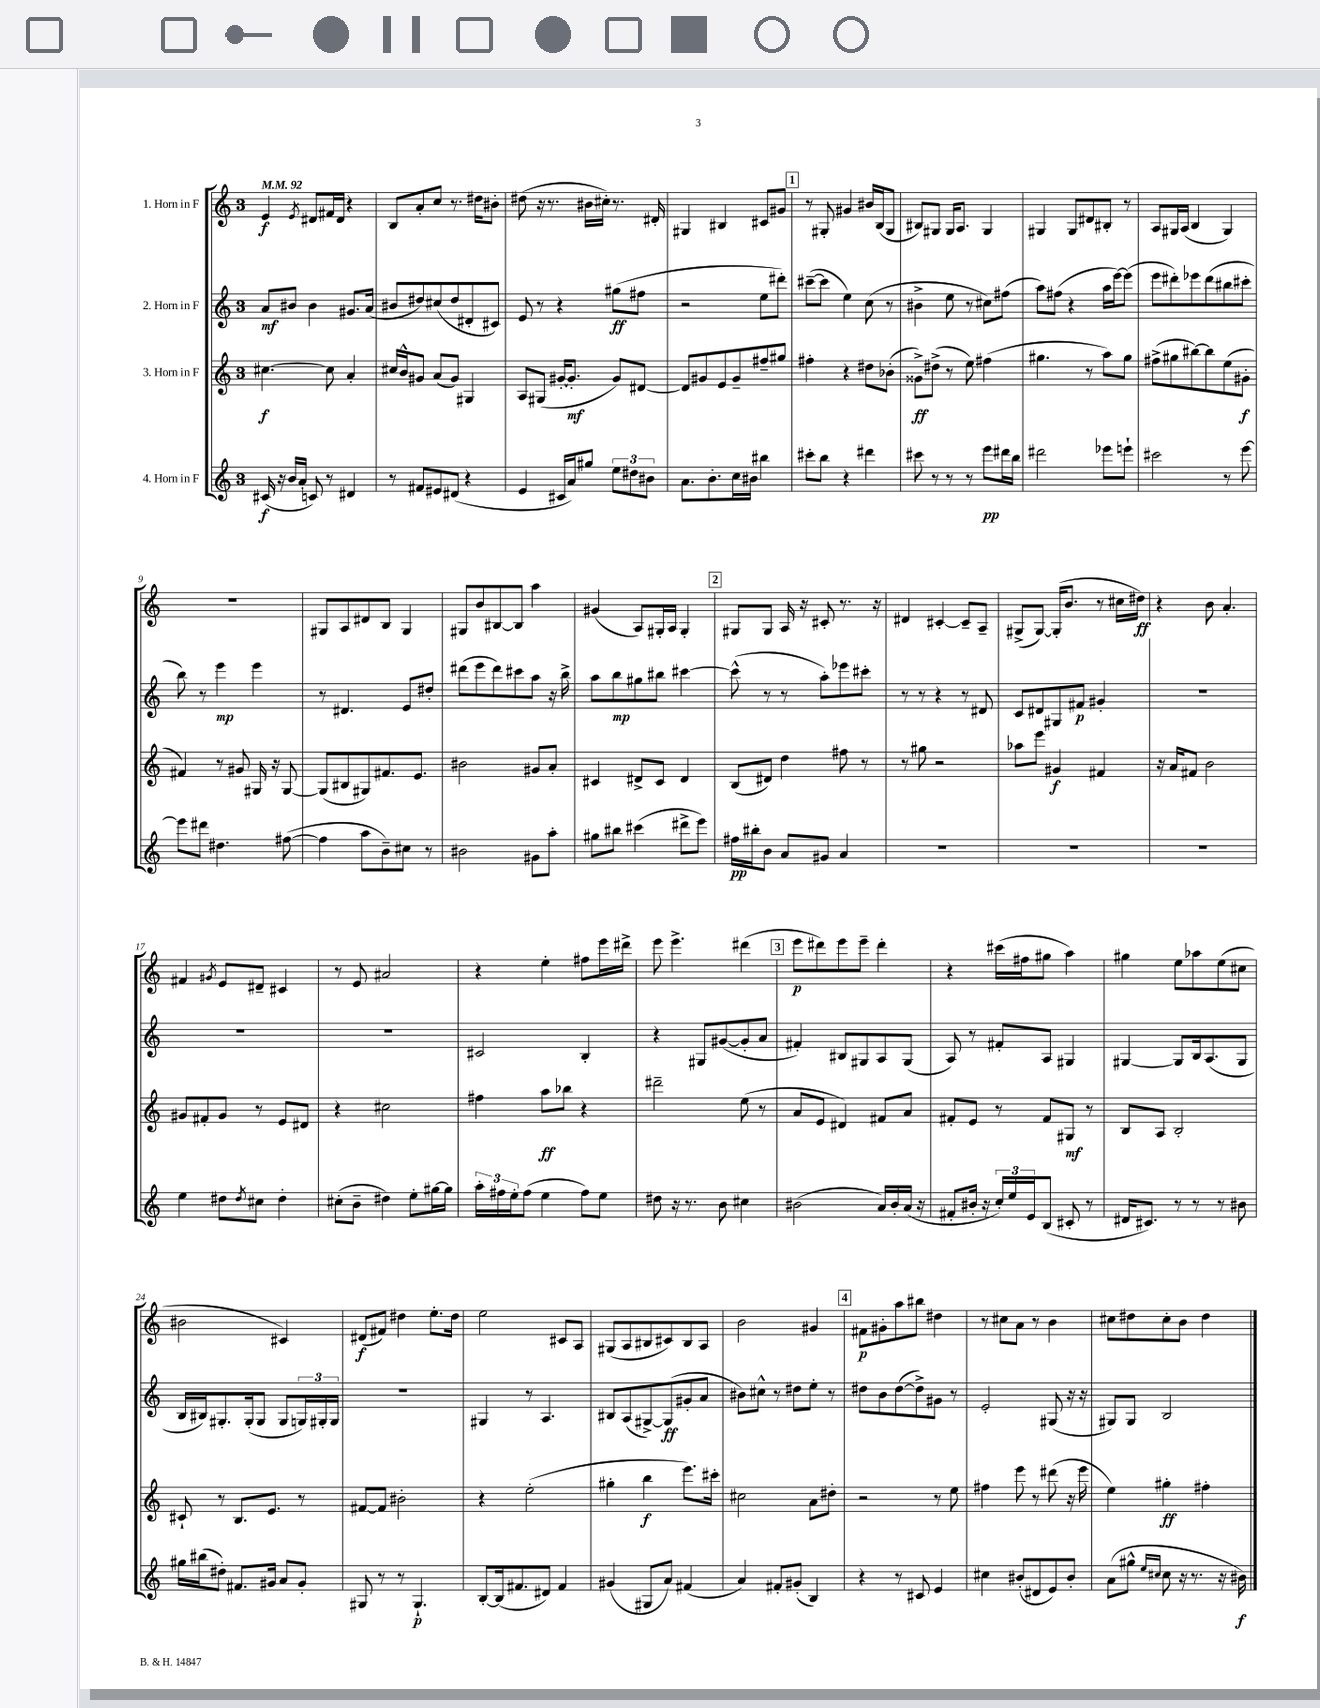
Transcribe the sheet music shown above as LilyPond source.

<<
\new StaffGroup <<
\new Staff = "s0" \with { instrumentName = "1. Horn in F" } {
    \clef treble \key c \major \once \override Staff.TimeSignature.style = #'single-digit \time 3/4 \tempo 4 = 92
    e'4\f \acciaccatura { e'8 } dis'8 fis'16 dis'16 r4 |
    b8 a'8-. c''8 r8. dis''16 bis'8-. |
    dis''8( r16 r8. bis'16 cis''16-.) r8. dis'16-. |
    gis4 bis4 cis'8 gis'8 |
    \mark \markup { \box "1" } r8 gis8-. gis'4 bis'16 b16( gis8 |
    bis8) gis8 gis16 a8. gis4 |
    gis4 gis8 dis'8 bis8-. r8 |
    a8 gis16 a16( b4 gis4) |
    R2. |
    gis8 a8 dis'8 b8 gis4 |
    gis8 b'8 bis8~ bis8 a''4 |
    gis'4( a8) gis16-. a16 gis4-. |
    \mark \markup { \box "2" } gis8 gis8 a16 r16 cis'8-. r8. r16 |
    dis'4 cis'4~-. cis'8-- a8-- |
    gis8->( gis8~) gis16-.( b'8. r8 cis''16 dis''16\ff) |
    r4 b'8 a'4.-. |
    fis'4 \acciaccatura { gis'8 } e'8 dis'8-- cis'4 |
    r8 e'8 ais'2 |
    r4 e''4-. fis''8 e'''16 dis'''16-> |
    e'''8 e'''4.-> dis'''4( |
    \mark \markup { \box "3" } e'''8\p dis'''8) e'''8 e'''8-- dis'''4-. |
    r4 cis'''16( fis''16 gis''8 a''4) |
    gis''4 e''8 aes''8 e''8( cis''8 |
    bis'2 cis'4) |
    dis'8\f( fis'8) dis''4 e''8.-. dis''16 |
    e''2 cis'8 a8 |
    gis8( a8 bis8 cis'8) bis8 a8 |
    b'2 gis'4 |
    \mark \markup { \box "4" } fis'8\p gis'8-. a''8 bis''8 dis''4 |
    r8 cis''8 a'8 r8 b'4 |
    cis''8 dis''8 cis''8-. b'8 dis''4 \bar "|." |
}
\new Staff = "s1" \with { instrumentName = "2. Horn in F" } {
    \clef treble \key c \major \once \override Staff.TimeSignature.style = #'single-digit \time 3/4
    a'8\mf bis'8 bis'4 gis'8. a'16( |
    bis'8 dis''8) cis''8( dis''8 dis'8-. cis'8) |
    e'8 r8 r4 gis''8\ff( fis''8 |
    r2 e''8 dis'''8-.) |
    \mark \markup { \box "1" } cis'''8~--( cis'''8 e''4) c''8( r8 |
    bis'4-> e''8 r8 cis''8) fis''8( |
    a''8) fis''8( r4 a''16 e'''16~) e'''8( |
    e'''8 dis'''8-.) ees'''8 dis'''8( bis''8 cis'''8-. |
    b''8) r8 e'''4\mp e'''4 |
    r8 dis'4. e'8 dis''8-. |
    dis'''8( e'''8 dis'''8) cis'''8 a''8 r16 b''16-> |
    a''8 b''8\mp gis''8 bis''8 cis'''4~ |
    \mark \markup { \box "2" } cis'''8-^( r8 r8 a''8-.) ees'''8 cis'''8-. |
    r8 r8 r4 r8 dis'8 |
    c'8 dis'8 gis8 fis'8\p gis'4-. |
    R2. |
    R2. |
    R2. |
    cis'2 b4-. |
    r4 gis8 gis'8~( gis'8-. a'8 |
    \mark \markup { \box "3" } fis'4-.) bis8 gis8 a8 gis8( |
    a8) r8 fis'8-. a8 gis4 |
    gis4~ gis8 b16 a8.( gis8 |
    b16 bis16) gis8.-. gis16-.( gis8 gis8 \tuplet 3/2 { g16) gis16-. gis16 } |
    R2. |
    gis4 r8 a4. |
    bis8 a8( gis8~->) gis8\ff( gis'8-. a'8 |
    bis'8) cis''8-^ r8 dis''8 e''8-. r8 |
    \mark \markup { \box "4" } dis''8 b'8 dis''8~( dis''8->) gis'8 r8 |
    e'2-. gis8( r16 r16 |
    gis8) gis8 b2 \bar "|." |
}
\new Staff = "s2" \with { instrumentName = "3. Horn in F" } {
    \clef treble \key c \major \once \override Staff.TimeSignature.style = #'single-digit \time 3/4
    cis''4.~\f cis''8 a'4-. |
    cis''16 b'16-^ gis'8 a'8( gis'8) gis4 |
    a8 gis8( gis'16~-. gis'8.-.\mf gis'8) dis'8~ |
    dis'8 gis'8 e'8 gis'8-- fis''8-- gis''8 |
    \mark \markup { \box "1" } fis''4-. r4 dis''8 bes'8-.( |
    gisis'8->\ff) dis''8->( r8 e''8) fis''4( |
    gis''4. r8 a''8) gis''8 |
    fis''8->( gis''8 bis''8~) bis''8 e''8( gis'8-.\f |
    fis'4) r8 gis'8 gis16 r16 gis8~ |
    gis8( bis8 gis8) fis'8. e'8. |
    bis'2 gis'8 a'8-. |
    cis'4 dis'8-> cis'8 dis'4 |
    \mark \markup { \box "2" } b8( dis'8) d''4 fis''8 r8 |
    r8 gis''8 r2 |
    aes''8 e'''8 gis'4\f fis'4 |
    r16 a'16 fis'8 b'2 |
    gis'8 fis'8-. gis'8 r8 e'8 dis'8 |
    r4 cis''2 |
    fis''4 a''8\ff bes''8 r4 |
    dis'''2-- e''8( r8 |
    \mark \markup { \box "3" } a'8 e'8 dis'4) fis'8 a'8 |
    fis'8-. e'8 r8 fis'8 gis8\mf r8 |
    b8 a8 b2-. |
    cis'8-! r8 b8. e'8. r8 |
    fis'8~ fis'8 bis'2-. |
    r4 e''2-.( |
    gis''4-. b''4\f e'''8.) cis'''16-. |
    cis''2 a'8 dis''8-. |
    \mark \markup { \box "4" } r2 r8 e''8 |
    fis''4 e'''8 r8 dis'''8( r16 e'''16 |
    e''4) gis''4-.\ff fis''4-. \bar "|." |
}
\new Staff = "s3" \with { instrumentName = "4. Horn in F" } {
    \clef treble \key c \major \once \override Staff.TimeSignature.style = #'single-digit \time 3/4
    cis'16\f( r16 b'16 a'16-. c'8) r8 dis'4 |
    r8 fis'8 eis'8 dis'8( r4 |
    e'4 cis'16 a'16) gis''8 \tuplet 3/2 { e''8 dis''8 bis'8 } |
    a'8. b'8.-. c''16 bis'16 bis''4 |
    \mark \markup { \box "1" } cis'''8-. b''8 r4 dis'''4 |
    cis'''8 r8 r8 r8 e'''8\pp dis'''16 b''16 |
    dis'''2 ees'''8 e'''8-! |
    cis'''2 r8 e'''8~ |
    e'''8 dis'''8 dis''4. fis''8~( |
    fis''4 a''8 b'8--) cis''8 r8 |
    bis'2 gis'8 a''8-. |
    gis''8 bis''8 cis'''4( dis'''8-> e'''8) |
    \mark \markup { \box "2" } fis''16\pp bis''16-. b'8 a'8 gis'8 a'4 |
    R2. |
    R2. |
    R2. |
    e''4 dis''8 \acciaccatura { dis''8 } cis''8 dis''4-. |
    cis''8-.( b'8-- dis''4) e''8-. gis''16~ gis''16 |
    \tuplet 3/2 { a''16-. fis''16 e''16-. } fis''8( e''4 fis''8) e''8 |
    dis''8 r16 r8. b'8 cis''4 |
    \mark \markup { \box "3" } bis'2( a'16) bis'16-. a'16( r16 |
    fis'8-. bis'16-. r16 \tuplet 3/2 { c''16-.) e''16 e'16 } b8( cis'8-. r8 |
    dis'16 cis'8.) r8 r8 r8 bis'8 |
    gis''16 bis''16( dis''8-.) fis'8. gis'16 a'8 gis'8-. |
    gis8 r8 r8 gis4.-!\p |
    b8~-. b16( fis'8. dis'8) fis'4 |
    gis'4( gis8 a'8) fis'4( |
    a'4) fis'8-. gis'8-.( b4) |
    \mark \markup { \box "4" } r4 r8 cis'8 e'4 |
    cis''4 bis'8-.( dis'8 e'8) bis'8-. |
    a'8( gis''8-^ \grace { e''16 cis''16 } cis''8 r16 r8. r16 bis'16\f) \bar "|." |
}
>>
>>
